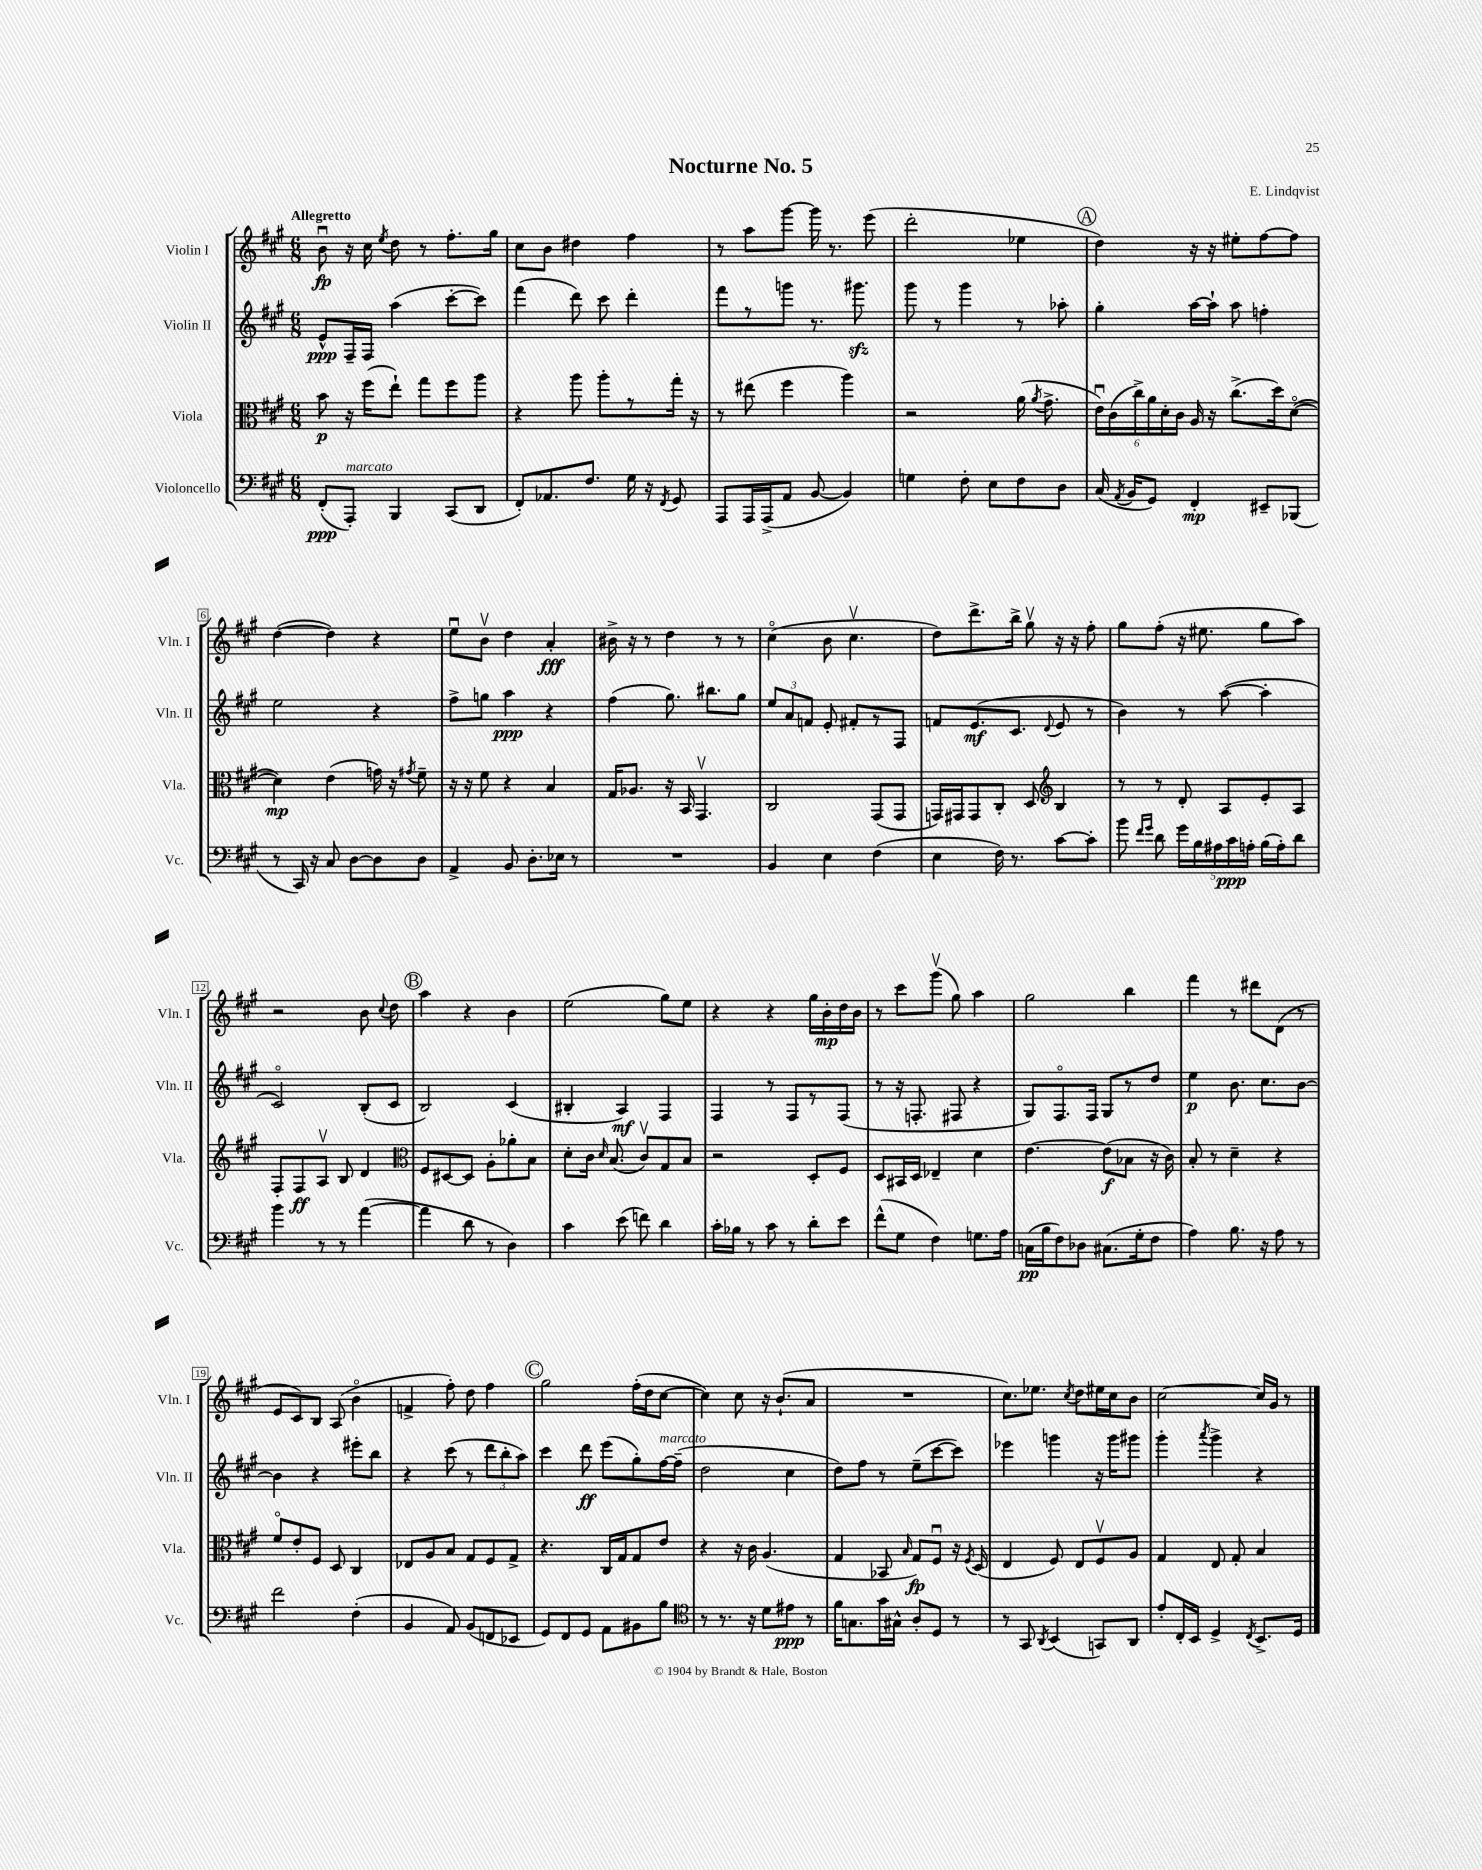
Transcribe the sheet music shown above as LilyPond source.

\header { title = "Nocturne No. 5" composer = "E. Lindqvist" }
<<
\new StaffGroup <<
\new Staff = "s0" \with { instrumentName = "Violin I" shortInstrumentName = "Vln. I" } {
    \clef treble \key a \major \numericTimeSignature \time 6/8 \tempo "Allegretto"
    \autoBeamOff b'8\downbow\fp r16 cis''16 \acciaccatura { e''8 } d''8 r8 fis''8.[-. gis''16] |
    cis''8[ b'8] dis''4 fis''4 |
    r8 a''8[ gis'''8]~ gis'''16 r8. e'''8( |
    d'''2-. ees''4 |
    \mark \markup { \circle "A" } d''4) r16 r16 eis''8[-. fis''8~ fis''8] |
    d''4~( d''4) r4 |
    e''8[\downbow b'8]\upbow d''4 a'4-.\fff |
    bis'16-> r16 r8 d''4 r8 r8 |
    cis''4\flageolet( b'8 cis''4.\upbow |
    d''8[) d'''8.-> b''16]-> gis''8\upbow r16 r16 fis''8-. |
    gis''8[ fis''8]-.( r16 eis''8. gis''8[ a''8]) |
    r2 b'8 \appoggiatura { cis''8 } d''8 |
    \mark \markup { \circle "B" } a''4 r4 b'4 |
    e''2( gis''8[) e''8] |
    r4 r4 gis''16[ b'16-.\mp d''16 b'16] |
    r8 cis'''8[ gis'''8]\upbow( gis''8) a''4 |
    gis''2 b''4 |
    fis'''4 r8 dis'''8[ d'8]( r8 |
    e'8[ cis'8) b8] a8( b'4\flageolet |
    f'4-> fis''8-.) d''8 fis''4 |
    \mark \markup { \circle "C" } gis''2 fis''16[-.( d''16 cis''8]~ |
    cis''4) cis''8 r16 b'8.[-!( a'8] |
    R2. |
    cis''8.[) ees''8.] \acciaccatura { cis''8 } d''8[ eis''16 cis''16 b'8] |
    cis''2~ cis''16[ gis'16] r8 \bar "|." |
}
\new Staff = "s1" \with { instrumentName = "Violin II" shortInstrumentName = "Vln. II" } {
    \clef treble \key a \major \numericTimeSignature \time 6/8
    \autoBeamOff e'8[-^\ppp fis16-- fis16] a''4( cis'''8[~-. cis'''8]) |
    fis'''4( d'''8) cis'''8 d'''4-. |
    fis'''8[ r8 g'''8] r8. gis'''8.\sfz |
    gis'''8 r8 gis'''4 r8 aes''8-. |
    \mark \markup { \circle "A" } gis''4-. a''16[~ a''16]-! a''8 f''4-. |
    e''2 r4 |
    fis''8[-> g''8] a''4\ppp r4 |
    fis''4( gis''8.) bis''8.[ gis''8] |
    \tuplet 3/2 { e''8[ a'8 f'8] } e'8-. fis'8[-. r8 fis8] |
    f'8[ e'8.\mf( cis'8.] \appoggiatura { d'8 } e'8 r8 |
    b'4) r8 a''8~( a''4-. |
    cis'2\flageolet) b8[-.( cis'8] |
    \mark \markup { \circle "B" } b2) cis'4( |
    bis4-. a4\mf) fis4 |
    fis4 r8 fis8[ r8 fis8]( |
    r8 r16 f8.-. fis8 r4 |
    gis8[) fis8.\flageolet fis16] gis8[ r8 d''8] |
    e''4\p b'8. cis''8.[ b'8]~ |
    b'4 r4 eis'''8[-. b''8] |
    r4 cis'''8( r8 \tuplet 3/2 { d'''8[ b''8-. a''8]) } |
    \mark \markup { \circle "C" } cis'''4 d'''8\ff e'''8[( gis''8-.) fis''16~^\markup { \italic "marcato" } fis''16]--( |
    d''2 cis''4 |
    d''8[) fis''8] r8 e''8[--( cis'''8~ cis'''8]) |
    ees'''4 g'''4 r16 g'''16[ gis'''8] |
    gis'''4-. \acciaccatura { a'''8 } gis'''4-> r4 \bar "|." |
}
\new Staff = "s2" \with { instrumentName = "Viola" shortInstrumentName = "Vla." } {
    \clef alto \key a \major \numericTimeSignature \time 6/8
    \autoBeamOff b'8\p r16 fis''16[( e''8]-!) gis''8[ fis''8 a''8] |
    r4 a''8 a''8[-. r8 gis''16]-. r16 |
    r8 eis''8( fis''4 a''4) |
    r2 a'16( \acciaccatura { a'8 } gis'8.-> |
    \mark \markup { \circle "A" } \tuplet 6/4 { e'16[\downbow) cis'16( cis''16->) a'16 d'16-. cis'16] } a16 r16 cis''8.[->( d''16) d'8]~\flageolet( |
    d'4\mp) e'4( g'16) r16 \acciaccatura { gis'8 } fis'8-- |
    r16 r16 fis'8 r4 b4 |
    gis16[ aes8.] r16 b,16 gis,4.\upbow |
    cis2 gis,8[( gis,8] |
    g,16[) gis,16 gis,8 cis8]-. d8 \clef treble b4 |
    r8 r8 d'8-. a8[ e'8-. a8] |
    fis8[-. fis8\ff a8]\upbow b8 d'4 |
    \mark \markup { \circle "B" } \clef alto fis8[ dis8~ dis8] a8[-. aes'8-. b8] |
    d'8[-. cis'16] \grace { d'16 } b8.( cis'8[\upbow) gis8 b8] |
    r2 d8[-. fis8] |
    d8[ bis,16 d16] ees4-- d'4 |
    e'4.~ e'8[\f( bes8] r16 cis'16) |
    b8-. r8 d'4-- r4 |
    fis'8[\flageolet e'8-. fis8] d8 cis4 |
    ees8[ a8 b8] gis8[ fis8 gis8]-> |
    \mark \markup { \circle "C" } r4. cis16[ gis16 gis8 e'8] |
    r4 r16 cis'16 a4.( |
    gis4 bes,8 \grace { b16 } gis8[\fp) fis8]\downbow r16 \acciaccatura { fis8 } d16( |
    e4 fis8) e8[ fis8\upbow a8] |
    gis4 e8 gis8-. b4 \bar "|." |
}
\new Staff = "s3" \with { instrumentName = "Violoncello" shortInstrumentName = "Vc." } {
    \clef bass \key a \major \numericTimeSignature \time 6/8
    \autoBeamOff fis,8[-.\ppp( a,,8]-.^\markup { \italic "marcato" }) b,,4 cis,8[( d,8] |
    fis,8[-.) aes,8. fis8.] gis16 r16 \acciaccatura { fis,8 } gis,8 |
    a,,8[ a,,16 a,,16->( a,8] b,8~ b,4) |
    g4 fis8-. e8[ fis8 d8] |
    \mark \markup { \circle "A" } cis16( \acciaccatura { a,8 } b,16[ gis,8]) fis,4-.\mp eis,8[-- bes,,8]( |
    r8 cis,16) r16 cis8 d8[~ d8 d8] |
    a,4-> b,8 d8.[-. ees16] r8 |
    R2. |
    b,4 e4 fis4( |
    e4 fis16) r8. cis'8[~ cis'8]-. |
    b'8 \grace { fis'16[ gis'16] } d'8 \tuplet 5/4 { gis'16[ b16 ais16 cis'16\ppp a16]-. } b16[( a16-.) d'8] |
    b'4 r8 r8 a'4~( |
    \mark \markup { \circle "B" } a'4 d'8 r8 d4) |
    cis'4 e'8( f'8) d'4 |
    cis'16[-. bes16] r8 cis'8 r8 d'8[-. e'8] |
    fis'8[-^( gis8] fis4) g8.[ a16] |
    c16[\pp( b16 fis8) des8] cis8.[( gis16-. fis8] |
    a4) b8. r16 a8 r8 |
    fis'2 fis4-.( |
    b,4 a,8) b,8[( f,8 ees,8] |
    \mark \markup { \circle "C" } gis,8[) fis,8 gis,8] a,8[ bis,8 b8] |
    \clef tenor r8 r8. r16 d'8[ eis'8]\ppp r8 |
    fis'16[ g8. gis'16 gis16]-^ a8[-. d8] r8 |
    r8 gis,8 \acciaccatura { a,8 } b,4( g,8[) a,8] |
    e'8[-. cis16-. b,16] d4-> \acciaccatura { cis8 } b,8.[-> d16] \bar "|." |
}
>>
>>
\layout { \context { \Score \override BarNumber.stencil = #(make-stencil-boxer 0.1 0.3 ly:text-interface::print) } }
